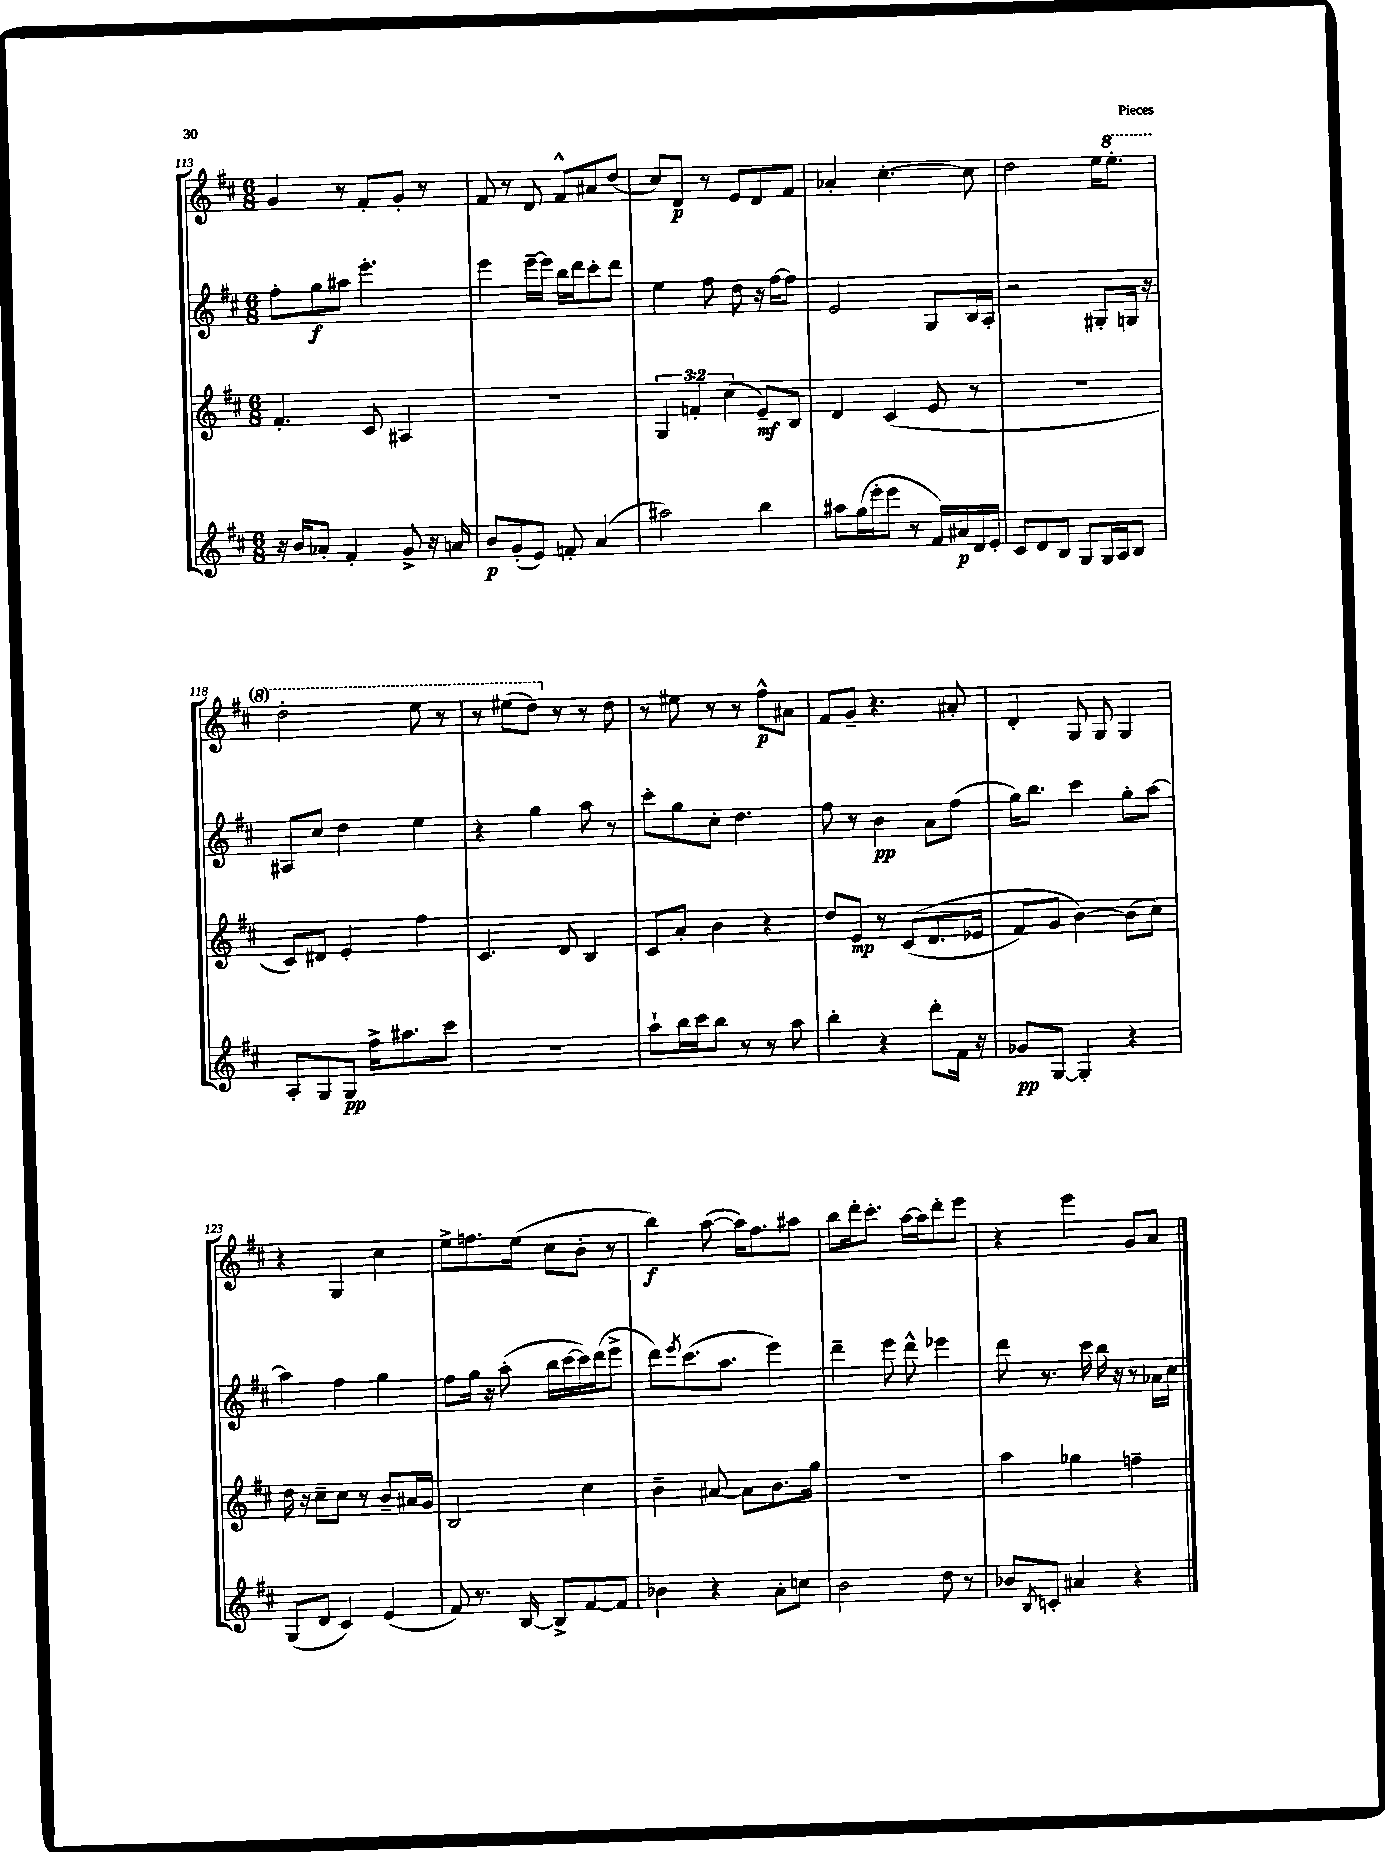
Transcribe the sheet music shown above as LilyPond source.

<<
\new StaffGroup <<
\new Staff = "s0" {
    \clef treble \key d \major \numericTimeSignature \time 6/8
    g'4 r8 fis'8-. g'8-. r8 |
    fis'8 r8 d'8 fis'8-^ ais'8 d''8( |
    cis''8) d'8\p r8 e'8 d'8 fis'8 |
    aes'4-. cis''4.~-. cis''8 |
    d''2 e''16 \ottava #1 e'''8.-. |
    d'''2-. e'''8 r8 |
    r8 eis'''8( d'''8) \ottava #0 r8 r8 d''8 |
    r8 eis''8 r8 r8 fis''8-^\p ais'8 |
    fis'8 g'8-- r4. ais'8-. |
    d'4-. g8 g8 g4 |
    r4 g4 cis''4 |
    e''8-> f''8. e''16( cis''8 b'8-. r8 |
    b''4\f) a''8~( a''16) fis''8. ais''8 |
    b''8 d'''16-. cis'''8.-. a''16~ a''16 d'''8-. e'''8 |
    r4 e'''4 g'8 a'8 \bar "|." |
}
\new Staff = "s1" {
    \clef treble \key d \major \numericTimeSignature \time 6/8
    fis''8-. g''8\f ais''8 e'''4.-. |
    e'''4 e'''16~-- e'''16 b''16 d'''16 cis'''8-. d'''8 |
    e''4 fis''8 d''8 r16 fis''16~ fis''8 |
    e'2 g8 b16 a16-. |
    r2 gis8-. g16 r16 |
    ais8 cis''8 d''4 e''4 |
    r4 g''4 a''8 r8 |
    cis'''8-. g''8 cis''8-. d''4. |
    fis''8 r8 b'4\pp a'8 fis''8( |
    g''16) b''8. cis'''4 g''8-. a''8~ |
    a''4 fis''4 g''4 |
    fis''8 g''16 r16 a''8-.( b''16 cis'''16~ cis'''16) d'''16( e'''8-> |
    d'''8) \acciaccatura { e'''8 } cis'''8.( a''8. e'''4) |
    d'''4-- e'''8 d'''8-^ ees'''4 |
    d'''8 r8. cis'''16 b''16 r16 r8 aes'16 cis''16 \bar "|." |
}
\new Staff = "s2" {
    \clef treble \key d \major \numericTimeSignature \time 6/8 \override Staff.TupletNumber.text = #tuplet-number::calc-fraction-text
    fis'4.-. cis'8 ais4 |
    R2. |
    \tuplet 3/2 { g4 f'4-. cis''4( } e'8--\mf) b8 |
    d'4 cis'4( e'8 r8 |
    R2. |
    cis'8) dis'8 e'4-. fis''4 |
    cis'4. d'8 b4 |
    cis'8 a'8-. b'4 r4 |
    d''8 e'8\mp r8 cis'8(\( d'8. ees'16 |
    fis'8) g'8 b'4~\) b'8( cis''8) |
    d''16 r16 cis''8-- cis''8 r8 b'8-- ais'16 g'16 |
    b2 cis''4 |
    b'4-- ais'8~ ais'8 b'8. g''16 |
    R2. |
    a''4 ges''4 f''4-- \bar "|." |
}
\new Staff = "s3" {
    \clef treble \key d \major \numericTimeSignature \time 6/8
    r16 b'16 aes'8-. fis'4-. g'8-> r16 a'16 |
    b'8\p g'8-.( e'8) f'8-. a'4( |
    ais''2) b''4 |
    ais''8 g''16( e'''16-. e'''8 r8 fis'16) ais'16\p d'16 e'16-. |
    cis'8 d'8 b8 g8 g16 a16 b8 |
    a8-. g8 g8\pp fis''16-> ais''8. cis'''8 |
    R2. |
    a''8-! b''16 cis'''16 b''8 r8 r8 a''8 |
    b''4-. r4 d'''8-. fis'16 r16 |
    ges'8\pp g8~ g4-. r4 |
    g8( d'8 cis'4) e'4( |
    fis'8) r8. b16~ b8-> fis'8~ fis'8 |
    bes'4 r4 a'8-. c''8 |
    b'2 d''8 r8 |
    bes'8 \acciaccatura { b8 } c'8-. ais'4 r4 \bar "|." |
}
>>
>>
\layout { \context { \Score currentBarNumber = #113 } }
